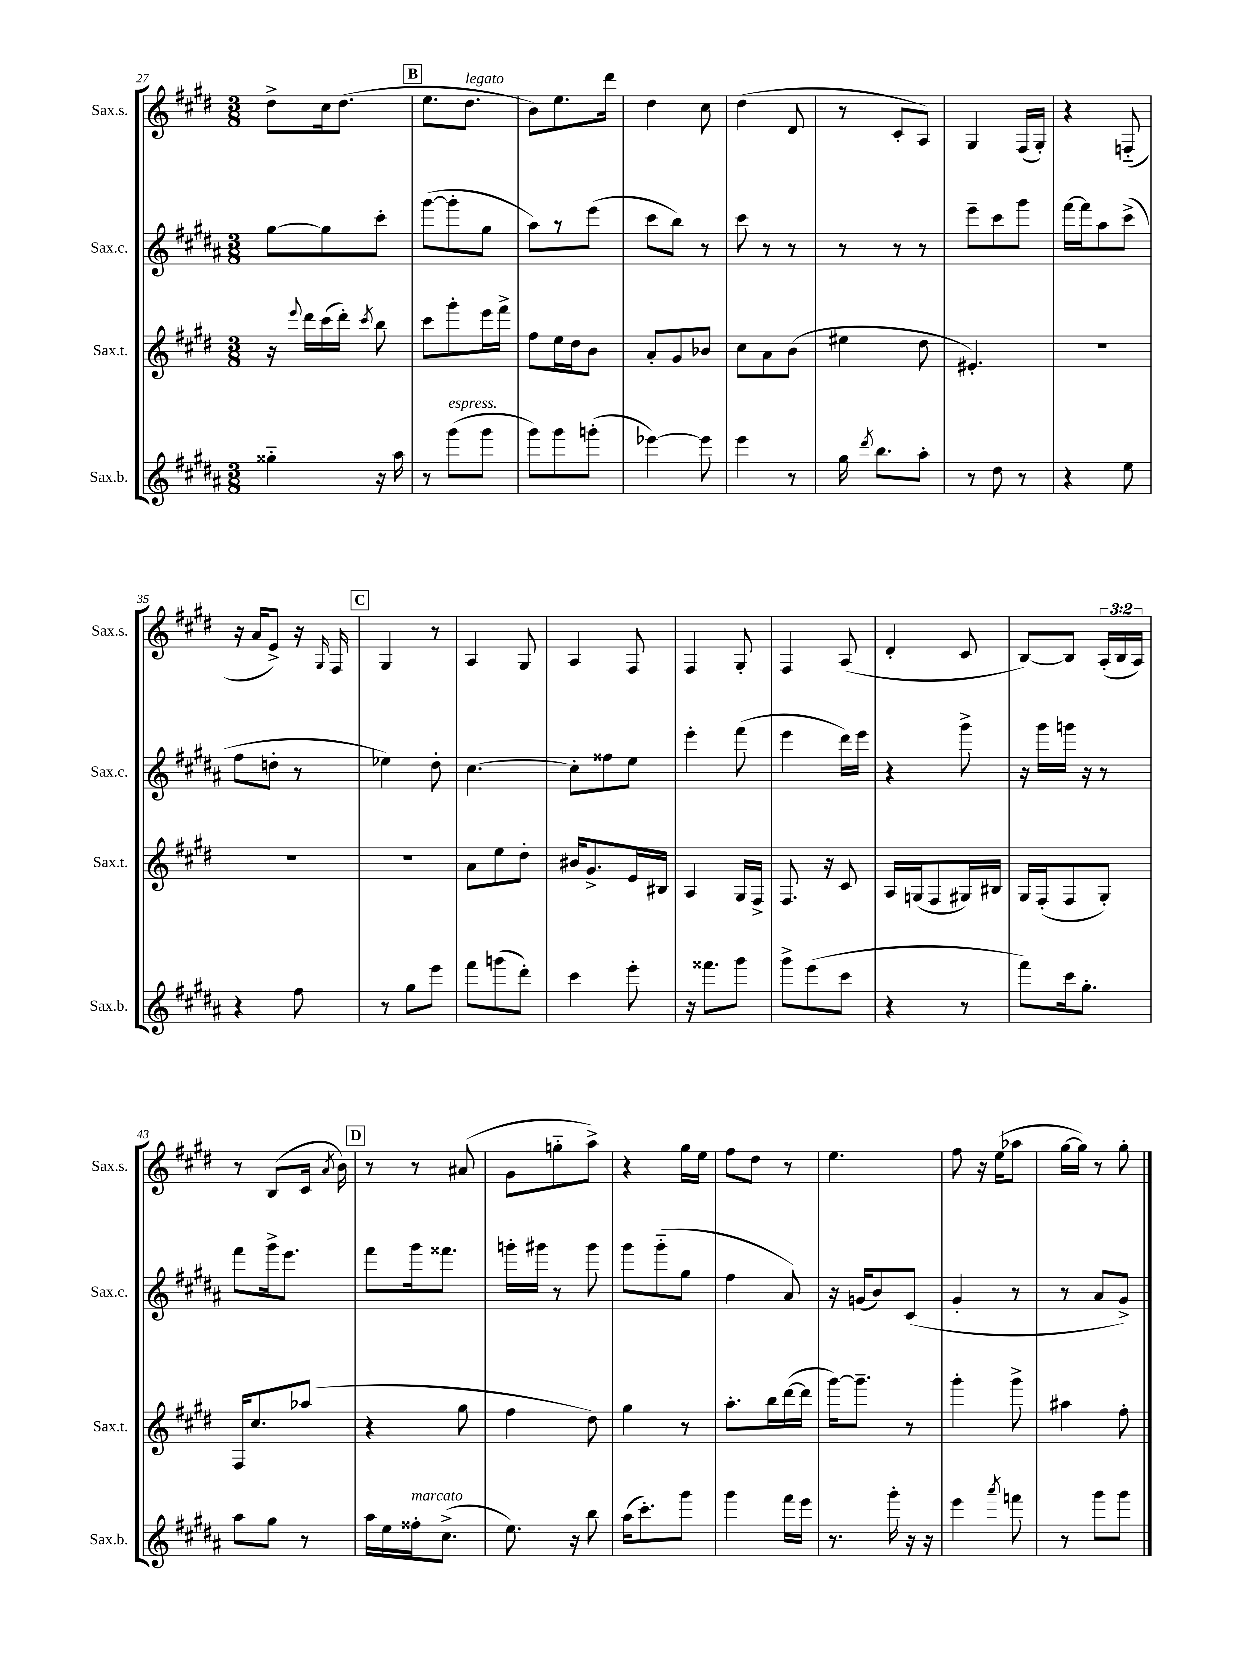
<<
\new StaffGroup <<
\new Staff = "s0" \with { instrumentName = "Sax.s." shortInstrumentName = "Sax.s." } {
    \clef treble \key e \major \numericTimeSignature \time 3/8 \override Staff.TupletNumber.text = #tuplet-number::calc-fraction-text
    \autoBeamOff dis''8[-> cis''16 dis''8.]( |
    \mark \markup { \box "B" } e''8.[ dis''8.]^\markup { \italic "legato" } |
    b'8[) e''8. dis'''16] |
    dis''4 cis''8 |
    dis''4( dis'8 |
    r8 cis'8[-. a8]) |
    gis4 fis16[( gis16]-.) |
    r4 f8-_( |
    r16 a'16[ e'8]->) r16 \grace { gis16 } fis16 |
    \mark \markup { \box "C" } gis4 r8 |
    a4 gis8 |
    a4 fis8 |
    fis4 gis8-. |
    fis4 a8( |
    dis'4-. cis'8 |
    b8[~) b8] \tuplet 3/2 { a16[-.( b16 a16]) } |
    r8 b8[( cis'16] \acciaccatura { a'8 } b'16) |
    \mark \markup { \box "D" } r8 r8 ais'8( |
    gis'8[ g''8-_ a''8]->) |
    r4 gis''16[ e''16] |
    fis''8[ dis''8] r8 |
    e''4. |
    fis''8 r16 e''16[( aes''8] |
    gis''16[~ gis''16]) r8 gis''8-. \bar "|." |
}
\new Staff = "s1" \with { instrumentName = "Sax.c." shortInstrumentName = "Sax.c." } {
    \clef treble \key b \major \numericTimeSignature \time 3/8
    \autoBeamOff gis''8[~ gis''8 cis'''8]-. |
    \mark \markup { \box "B" } gis'''8[~( gis'''8-. gis''8] |
    ais''8[) r8 e'''8]( |
    cis'''8[ b''8]) r8 |
    cis'''8 r8 r8 |
    r8 r8 r8 |
    e'''8[-- cis'''8 gis'''8] |
    fis'''16[~ fis'''16 ais''8 cis'''8]->( |
    fis''8[ d''8]-. r8 |
    \mark \markup { \box "C" } ees''4) dis''8-. |
    cis''4.~ |
    cis''8[-. fisis''8 e''8] |
    e'''4-. fis'''8( |
    e'''4 dis'''16[) e'''16] |
    r4 gis'''8-> |
    r16 gis'''16[ g'''16] r16 r8 |
    fis'''8[ gis'''16-> e'''8.] |
    \mark \markup { \box "D" } fis'''8[ gis'''16 fisis'''8.] |
    g'''16[-. gis'''16] r8 gis'''8 |
    gis'''8[ gis'''8-_( gis''8] |
    fis''4 ais'8) |
    r16 g'16[( b'8) cis'8]( |
    gis'4-. r8 |
    r8 ais'8[ gis'8]->) \bar "|." |
}
\new Staff = "s2" \with { instrumentName = "Sax.t." shortInstrumentName = "Sax.t." } {
    \clef treble \key e \major \numericTimeSignature \time 3/8
    \autoBeamOff r16 \appoggiatura { e'''8 } dis'''16[ cis'''16( dis'''16]-.) \acciaccatura { cis'''8 } b''8 |
    \mark \markup { \box "B" } cis'''8[ gis'''8-. e'''16 fis'''16]-> |
    fis''8[ e''16 dis''16 b'8] |
    a'8[-. gis'8 bes'8] |
    cis''8[ a'8 b'8]( |
    eis''4 dis''8 |
    eis'4.-.) |
    R4. |
    R4. |
    \mark \markup { \box "C" } R4. |
    a'8[ e''8 dis''8]-. |
    bis'16[ gis'8.-> e'16 bis16] |
    a4 gis16[ fis16]-> |
    fis8. r16 cis'8 |
    a16[ g16( fis8 gis16) bis16] |
    gis16[ fis16-.( fis8 gis8]-.) |
    fis16[ cis''8. aes''8]( |
    \mark \markup { \box "D" } r4 gis''8 |
    fis''4 dis''8) |
    gis''4 r8 |
    a''8.[-. b''16 dis'''16~( dis'''16] |
    gis'''16[~) gis'''8.]-- r8 |
    gis'''4-. gis'''8-> |
    ais''4 fis''8-. \bar "|." |
}
\new Staff = "s3" \with { instrumentName = "Sax.b." shortInstrumentName = "Sax.b." } {
    \clef treble \key b \major \numericTimeSignature \time 3/8
    \autoBeamOff gisis''4-_ r16 ais''16 |
    \mark \markup { \box "B" } r8 gis'''8[^\markup { \italic "espress." }( gis'''8] |
    gis'''8[) gis'''8 g'''8]-.( |
    ees'''4~) ees'''8 |
    e'''4 r8 |
    gis''16 \acciaccatura { dis'''8 } b''8.[ ais''8]-. |
    r8 dis''8 r8 |
    r4 e''8 |
    r4 fis''8 |
    \mark \markup { \box "C" } r8 gis''8[ e'''8] |
    fis'''8[ g'''8( dis'''8]-.) |
    cis'''4 e'''8-. |
    r16 fisis'''8.[ gis'''8] |
    gis'''8[-> e'''8( cis'''8] |
    r4 r8 |
    fis'''8[) cis'''16 gis''8.]-. |
    ais''8[ gis''8] r8 |
    \mark \markup { \box "D" } ais''16[ e''16 fisis''16-.^\markup { \italic "marcato" } cis''8.]->( |
    e''8.) r16 b''8 |
    ais''16[( cis'''8.-.) gis'''8] |
    gis'''4 fis'''16[ e'''16] |
    r8. gis'''16-. r16 r16 |
    e'''4 \acciaccatura { ais'''8 } f'''8 |
    r8 gis'''8[ gis'''8] \bar "|." |
}
>>
>>
\layout { \context { \Score currentBarNumber = #27 } }
